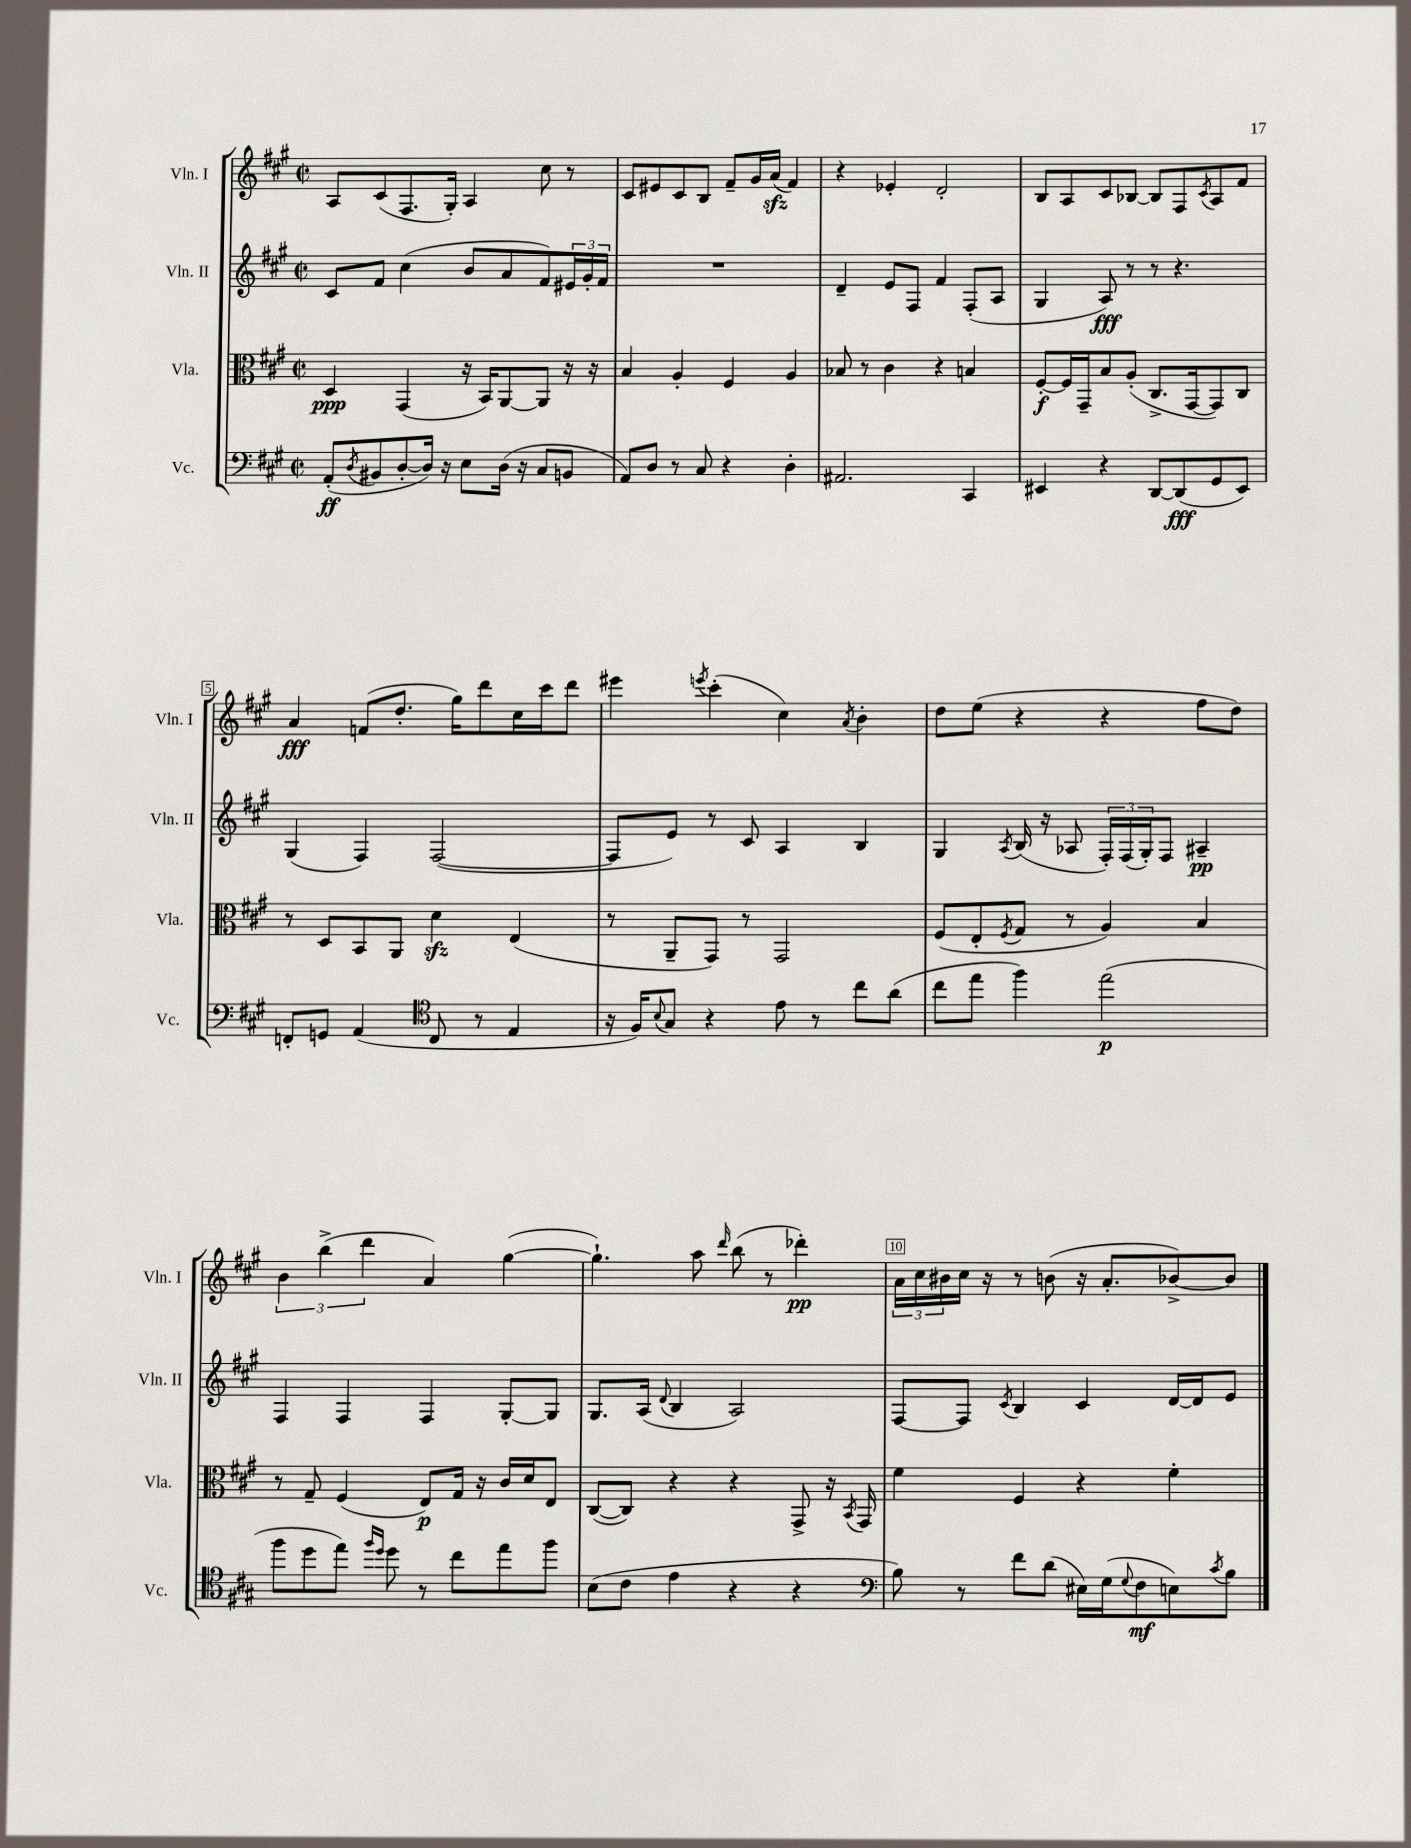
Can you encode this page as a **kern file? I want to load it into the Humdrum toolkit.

**kern	**dynam	**kern	**dynam	**kern	**dynam	**kern	**dynam
*part4	*part4	*part3	*part3	*part2	*part2	*part1	*part1
*staff4	*staff4	*staff3	*staff3	*staff2	*staff2	*staff1	*staff1
*I"Vc.	*	*I"Vla.	*	*I"Vln. II	*	*I"Vln. I	*
*I'Vc.	*	*I'Vla.	*	*I'Vln. II	*	*I'Vln. I	*
*clefF4	*	*clefC3	*	*clefG2	*	*clefG2	*
*k[f#c#g#]	*	*k[f#c#g#]	*	*k[f#c#g#]	*	*k[f#c#g#]	*
*M2/2	*	*M2/2	*	*M2/2	*	*M2/2	*
*met(c|)	*	*met(c|)	*	*met(c|)	*	*met(c|)	*
=1	=1	=1	=1	=1	=1	=1	=1
(8AA'/L	ff	4D/	ppp	8c#/L	.	8A/L	.
8qD/	.	.	.	.	.	.	.
8BB#X/	.	.	.	8f#/J	.	(8c#/	.
[8D'/	.	(4GG#/	.	(4cc#\	.	8.F#/	.
16D/Jk])	.	.	.	.	.	.	.
16r	.	.	.	.	.	16G#'/Jk)	.
8E\L	.	16r	.	8b/L	.	4A/	.
.	.	16BB/KL)	.	.	.	.	.
(16D\Jk	.	[8AA/	.	8a/	.	.	.
16r	.	.	.	.	.	.	.
8C#/L	.	8AA/J]	.	8f#/)	.	8cc#\	.
8BBn/J	.	16r	.	24e#X/L	.	8r	.
.	.	.	.	24g#'/	.	.	.
.	.	16r	.	.	.	.	.
.	.	.	.	24f#/JJ	.	.	.
=2	=2	=2	=2	=2	=2	=2	=2
8AA/L)	.	4B/	.	1r	.	8c#/L	.
8D/J	.	.	.	.	.	8e#X/	.
8r	.	4A'/	.	.	.	8c#/	.
8C#/	.	.	.	.	.	8B/J	.
4r	.	4F#/	.	.	.	8f#~/L	.
.	.	.	.	.	.	16g#/L	.
.	.	.	.	.	.	(16azz/JJ	.
4D'\	.	4A/	.	.	.	4f#/)	.
=3	=3	=3	=3	=3	=3	=3	=3
2.AA#X/	.	8B-X/	.	4d~/	.	4r	.
.	.	8r	.	.	.	.	.
.	.	4c#\	.	8e/L	.	4e-X'/	.
.	.	.	.	8F#/J	.	.	.
.	.	4r	.	4f#/	.	2d'/	.
4CC#/	.	4Bn/	.	(8F#'/L	.	.	.
.	.	.	.	8A/J	.	.	.
=4	=4	=4	=4	=4	=4	=4	=4
4EE#X/	.	[8F#'/L	f	4G#/	.	8B/L	.
.	.	16F#/L]	.	.	.	8A/	.
.	.	16GG#~/J	.	.	.	.	.
4r	.	8B/	.	8A/)	fff	8c#/	.
.	.	(8A'/J	.	8r	.	[8B-X/J	.
[8DD/L	.	8.C#^/L	.	8r	.	8B-/L]	.
(8DD/]	fff	.	.	4.r	.	8F#/	.
.	.	[16GG#/k	.	.	.	.	.
.	.	.	.	.	.	8qc#/	.
8GG#/	.	8GG#/])	.	.	.	8A/	.
8EE#/J)	.	8C#/J	.	.	.	8f#/J	.
!!LO:LB:g=z
=5	=5	=5	=5	=5	=5	=5	=5
8FFn'/L	.	8r	.	(4G#/	.	4a/	fff
8GGn/J	.	8D/L	.	.	.	.	.
(4AA/	.	8BB/	.	4F#/)	.	(8fn/L	.
.	.	8AA/J	.	.	.	8.dd'/J	.
*clefC4	*	*	*	*	*	*	*
8C#/	.	4dzz\	.	([2F#/	.	.	.
.	.	.	.	.	.	16gg#\KL)	.
8r	.	.	.	.	.	8ddd\	.
4E/	.	(4E/	.	.	.	16cc#\L	.
.	.	.	.	.	.	16ccc#\J	.
.	.	.	.	.	.	8ddd\J	.
=6	=6	=6	=6	=6	=6	=6	=6
16r	.	8r	.	8F#/L]	.	4eee#X\	.
16F#/KL)	.	.	.	.	.	.	.
8qqB/	.	.	.	.	.	.	.
8G#/J	.	8AA~/L	.	8e/J)	.	.	.
.	.	.	.	.	.	8qeeen/	.
4r	.	8GG#/J)	.	8r	.	(4ccc#'\	.
.	.	8r	.	8c#/	.	.	.
8e\	.	2GG#/	.	4A/	.	4cc#\)	.
8r	.	.	.	.	.	.	.
.	.	.	.	.	.	8qa/	.
8cc#\L	.	.	.	4B/	.	4b'\	.
(8a\J	.	.	.	.	.	.	.
=7	=7	=7	=7	=7	=7	=7	=7
8cc#\L	.	(8F#/L	.	4G#/	.	8dd\L	.
8ee\J	.	8E'/	.	.	.	(8ee\J	.
.	.	8qF#/	.	8qA/	.	.	.
4ff#\)	.	8G#/J	.	(16B/	.	4r	.
.	.	.	.	16r	.	.	.
.	.	8r	.	8A-X/	.	.	.
(2ee\	p	4A/)	.	24F#'/LL)	.	4r	.
.	.	.	.	(24F#/	.	.	.
.	.	.	.	24G#'/J)	.	.	.
.	.	.	.	8F#/J	.	.	.
.	.	4B/	.	4A#X~/	pp	8ff#\L	.
.	.	.	.	.	.	8dd\J)	.
!!LO:LB:g=z
=8	=8	=8	=8	=8	=8	=8	=8
8ff#\L	.	8r	.	4F#/	.	6b\	.
8dd\	.	8G#~/	.	.	.	.	.
.	.	.	.	.	.	(6bb^\	.
8ee\J)	.	(4F#/	.	4F#/	.	.	.
.	.	.	.	.	.	6ddd\	.
16qqff#/LL	.	.	.	.	.	.	.
16qqdd/JJ	.	.	.	.	.	.	.
8dd\	.	.	.	.	.	.	.
8r	.	8E/L)	p	4F#/	.	4a/)	.
8cc#\L	.	16G#/Jk	.	.	.	.	.
.	.	16r	.	.	.	.	.
8ee\	.	16c#/LL	.	[8G#'/L	.	([4gg#\	.
.	.	16d/J	.	.	.	.	.
8ff#\J	.	8E/J	.	8G#/J]	.	.	.
=9	=9	=9	=9	=9	=9	=9	=9
(8B\L	.	([8C#/L	.	8.G#/L	.	4.gg#`\])	.
8c#\J	.	8C#/J])	.	.	.	.	.
.	.	.	.	(16A/Jk	.	.	.
.	.	.	.	8qqd/	.	.	.
4e\	.	4r	.	4B/	.	.	.
.	.	.	.	.	.	8aa\	.
.	.	.	.	.	.	16qqddd/	.
4r	.	4r	.	2A/)	.	(8bb\	.
.	.	.	.	.	.	8r	.
4r	.	8GG#^/	.	.	.	4ddd-X'\)	pp
.	.	16r	.	.	.	.	.
.	.	8qBB/	.	.	.	.	.
.	.	16GG#/	.	.	.	.	.
=10	=10	=10	=10	=10	=10	=10	=10
*clefF4	*	*	*	*	*	*	*
8B\)	.	4f#\	.	[8F#/L	.	24a\LL	.
.	.	.	.	.	.	24cc#\	.
.	.	.	.	.	.	24b#X\	.
8r	.	.	.	8F#/J]	.	16cc#\JJ	.
.	.	.	.	.	.	16r	.
.	.	.	.	8qc#/	.	.	.
8f#\L	.	4F#/	.	4B/	.	8r	.
(8d\J	.	.	.	.	.	(8bn\	.
16E#X\LL)	.	4r	.	4c#/	.	16r	.
(16G#\J	.	.	.	.	.	8.a'/L	.
8qqG#/	.	.	.	.	.	.	.
8F#\	mf	.	.	.	.	.	.
8En\)	.	4f#'\	.	[16d/LL	.	[8b-X^/)	.
.	.	.	.	16d/J]	.	.	.
8qc#/	.	.	.	.	.	.	.
8B\J	.	.	.	8e/J	.	8b-/J]	.
==	==	==	==	==	==	==	==
*-	*-	*-	*-	*-	*-	*-	*-
